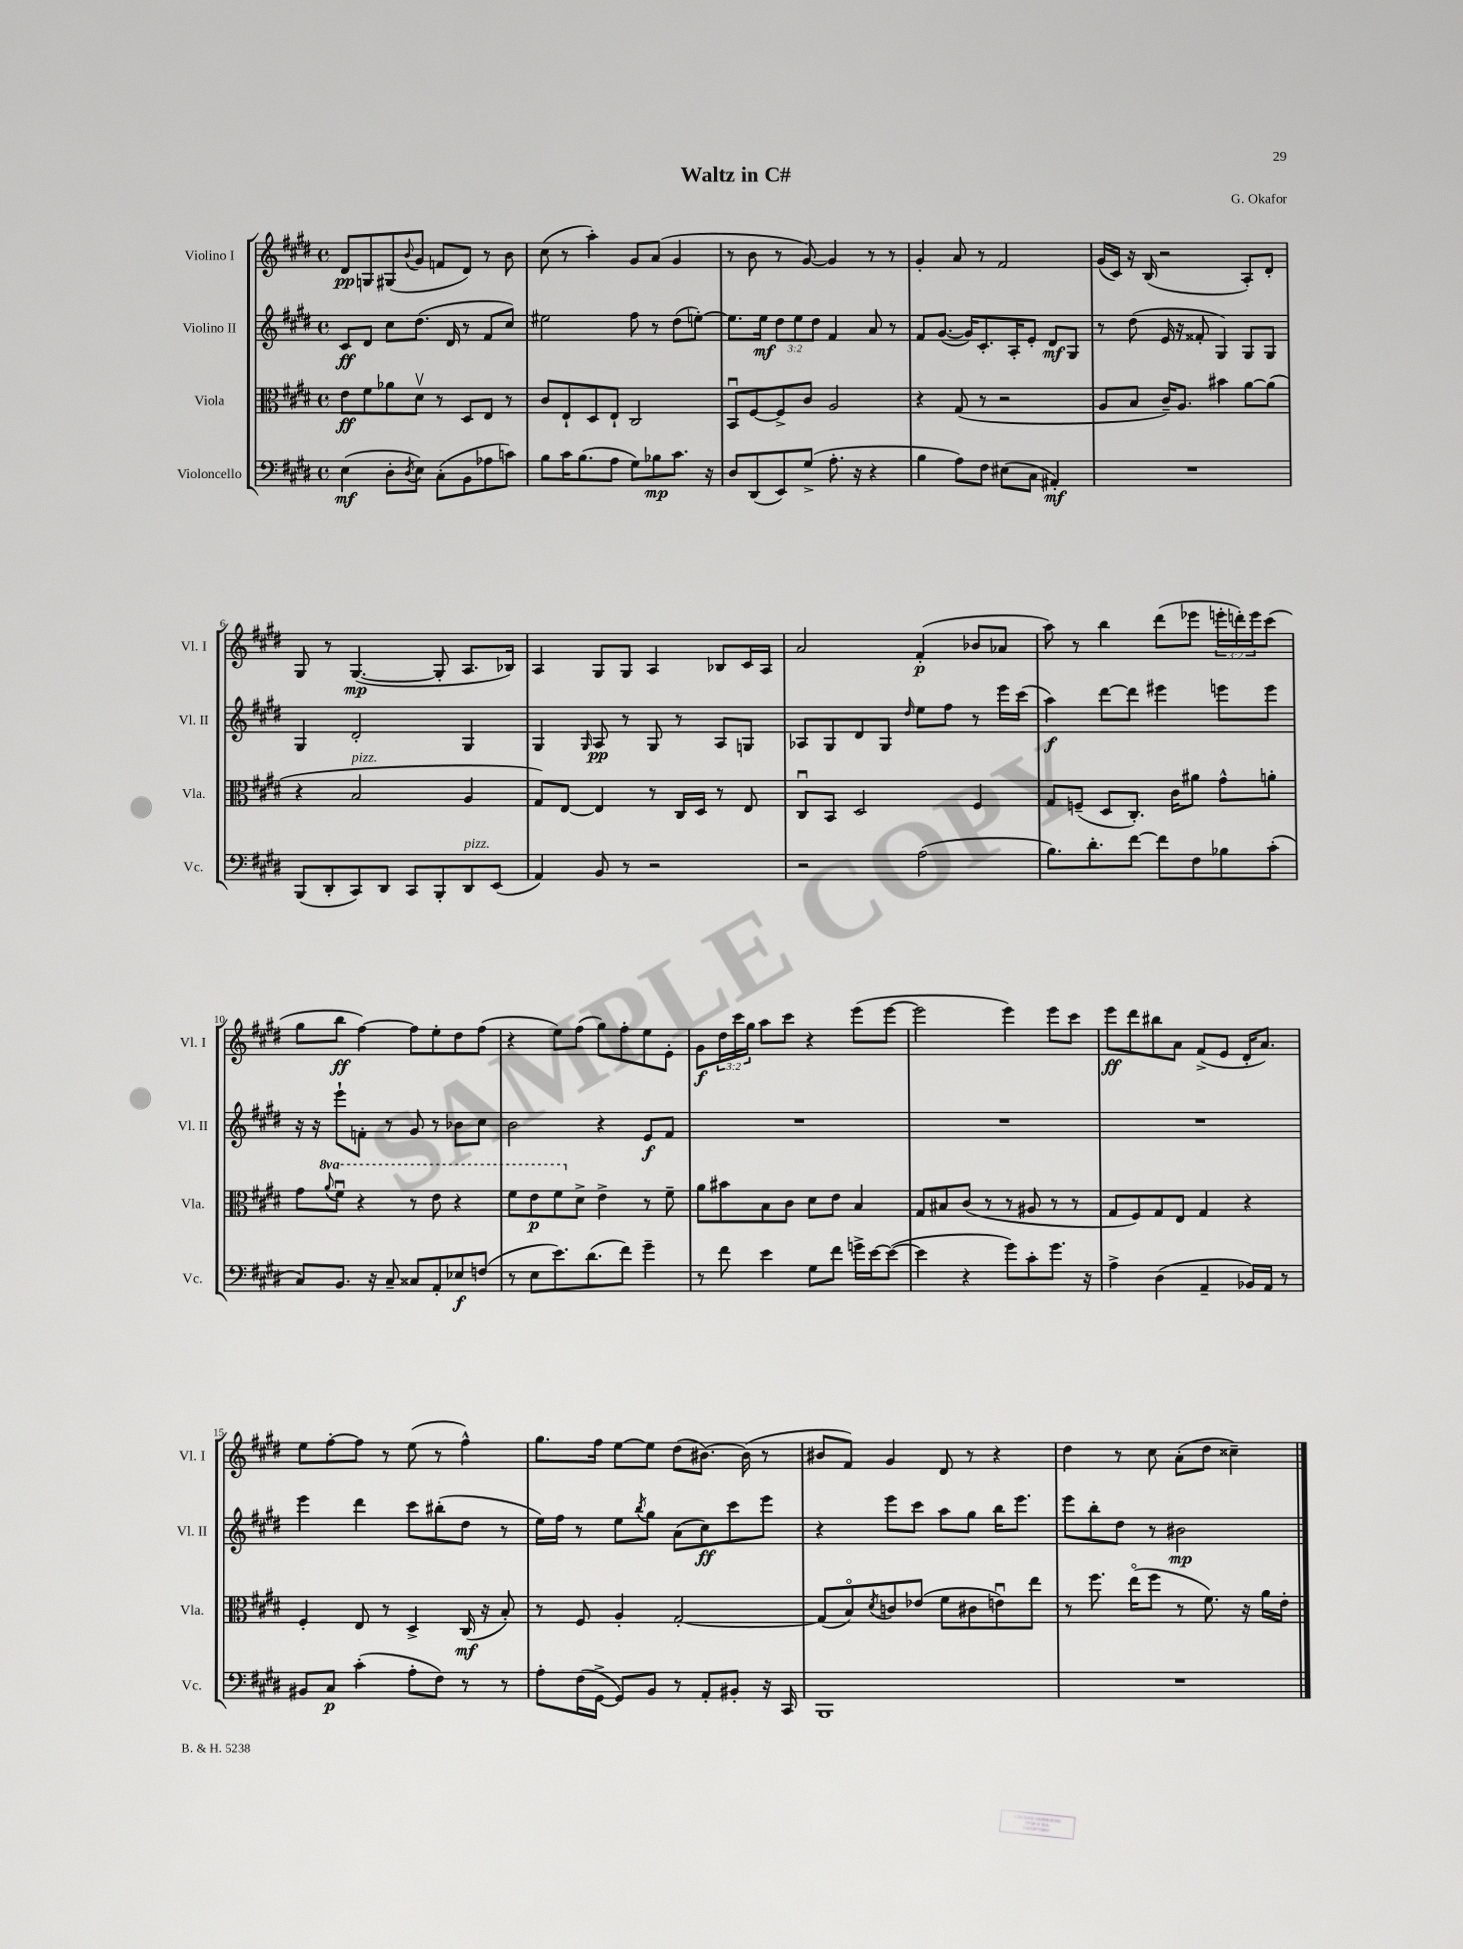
\header { title = "Waltz in C#" composer = "G. Okafor" }
<<
\new StaffGroup <<
\new Staff = "s0" \with { instrumentName = "Violino I" shortInstrumentName = "Vl. I" } {
    \clef treble \key e \major \defaultTimeSignature \time 4/4 \override Staff.TupletNumber.text = #tuplet-number::calc-fraction-text
    dis'8\pp g8 gis8( \appoggiatura { b'8 } gis'8 f'8 dis'8) r8 b'8 |
    cis''8( r8 a''4-.) gis'8 a'8( gis'4 |
    r8 b'8 r8 gis'8~) gis'4 r8 r8 |
    gis'4-. a'8 r8 fis'2 |
    gis'16( cis'16) r16 b16( r2 a8-.) dis'8-. |
    gis8 r8 gis4.~\mp( gis8-. a8. bes16) |
    a4 gis8 gis8 a4 bes8 cis'16 a16 |
    a'2 fis'4-.\p( bes'8 aes'8 |
    a''8) r8 b''4 dis'''8( ees'''8 \tuplet 3/2 { e'''16-. d'''16-.) e'''16 } cis'''8( |
    gis''8 b''8\ff fis''4~) fis''8 e''8-. dis''8 fis''8( |
    r4 e''8) fis''8( gis''8) fis''8-. e''8 e'8-. |
    gis'8\f \tuplet 3/2 { dis''16 cis'''16 gis''16 } a''8 cis'''8 r4 e'''8( e'''8~ |
    e'''2 e'''4) e'''8 cis'''8 |
    e'''8\ff dis'''8 bis''8 a'8 fis'8->( e'8 dis'16-. a'8.) |
    e''8 fis''8~-. fis''8 r8 e''8( r8 fis''4-^) |
    gis''8. fis''16 e''8~ e''8 dis''8( bis'8.~) bis'16( r8 |
    bis'8 fis'8) gis'4 dis'8 r8 r4 |
    dis''4 r8 cis''8 a'8-.( dis''8 cisis''4--) \bar "|." |
}
\new Staff = "s1" \with { instrumentName = "Violino II" shortInstrumentName = "Vl. II" } {
    \clef treble \key e \major \defaultTimeSignature \time 4/4 \override Staff.TupletNumber.text = #tuplet-number::calc-fraction-text
    cis'8\ff dis'8 cis''8 dis''8.( dis'16 r8 fis'8 cis''8) |
    eis''2 fis''8 r8 dis''8( e''8~-.) |
    e''8. e''16\mf \tuplet 3/2 { dis''8 e''8 dis''8 } fis'4 a'8 r8 |
    fis'8 gis'8.~( gis'16) cis'8.-. a16-. e'8-. dis'8\mf gis8 |
    r8 dis''8( e'16 r16 fisis'8-. gis4) gis8 gis8 |
    gis4 dis'2-. gis4 |
    gis4 \grace { gis16 } a8\pp r8 gis8 r8 a8 g8 |
    aes8 gis8 dis'8 gis8 \grace { dis''16 } e''8 fis''8 r8 e'''16 cis'''16( |
    a''4\f) dis'''8~ dis'''8 eis'''4 e'''8 e'''8 |
    r16 r16 e'''8-! f'8-. r8 gis'8 r8 bes'8 cis''8 |
    b'2 r4 e'8\f fis'8 |
    R1 |
    R1 |
    R1 |
    e'''4 dis'''4 cis'''8 bis''8-.( dis''8 r8 |
    e''16) fis''16 r8 e''8 \acciaccatura { b''8 } gis''8 a'8( cis''8\ff) cis'''8 e'''8 |
    r4 e'''8 cis'''8 a''8 gis''8 b''16 e'''8. |
    e'''8 b''8-. dis''8 r8 bis'2\mp \bar "|." |
}
\new Staff = "s2" \with { instrumentName = "Viola" shortInstrumentName = "Vla." } {
    \clef alto \key e \major \defaultTimeSignature \time 4/4 \set Staff.ottavationMarkups = #ottavation-simple-ordinals
    e'8\ff fis'8 aes'8 dis'8\upbow r8 dis8 e8 r8 |
    cis'8 e8-! dis8 e8-! cis2 |
    b,8\downbow fis8~ fis8-> cis'8 a2 |
    r4 gis8( r8 r2 |
    a8 b8 cis'16--) a8. bis'4 a'8~ a'8( |
    r4 b2^\markup { \italic "pizz." } a4 |
    gis8) e8~ e4 r8 cis16 dis16 r8 e8 |
    cis8\downbow b,8 dis2 fis4 |
    gis8 f8--( dis8 cis8.-.) cis'16 ais'8 gis'8-^ a'8-. |
    gis'8 \ottava #1 \appoggiatura { a''8 } fis''8\downbow r4 r8 e''8 r4 |
    fis''8 e''8\p fis''8 \ottava #0 dis'8-> e'4-> r8 fis'8-- |
    a'8 bis'8 b8 cis'8 dis'8 e'8 b4 |
    gis8 bis8 cis'8( r8 r8 ais8 r8 r8 |
    gis8 fis8) gis8 e8 gis4 r4 |
    fis4-. e8 r8 dis4-> cis16\mf( r16 b8-.) |
    r8 fis8 a4-. gis2~-. |
    gis8( b8\flageolet) \acciaccatura { dis'8 } c'8 ees'8( fis'8 cis'8 e'8\downbow) e''8 |
    r8 fis''8. e''16\flageolet( fis''8 r8 fis'8.) r16 a'16 e'16-. \bar "|." |
}
\new Staff = "s3" \with { instrumentName = "Violoncello" shortInstrumentName = "Vc." } {
    \clef bass \key e \major \defaultTimeSignature \time 4/4
    e4\mf( dis8-. \acciaccatura { dis8 } e8) cis8-.( b,8 aes8 c'8) |
    b8 cis'16 b8.( a8 gis8) bes8\mp cis'8. r16 |
    dis8 dis,8( e,8) gis8->( a8.-. r16 r4 |
    b4 a8) fis8 eis8( cis8 ais,4-.\mf) |
    R1 |
    b,,8( dis,8-. cis,8) dis,8 cis,8 b,,8-. dis,8^\markup { \italic "pizz." } e,8( |
    a,4) b,8 r8 r2 |
    r2 a2( |
    b8.) dis'8.-. fis'8~ fis'8 fis8 bes8 cis'8-.( |
    cis8) b,8. r16 cis8-- cisis8 a,8-. ees8\f f8( |
    r8 e8 e'8.) dis'8.( fis'8) gis'4-- |
    r8 fis'8 e'4 gis8 fis'8 g'16-> e'16~ e'8~( |
    e'4 r4 gis'8) cis'8-. gis'8. r16 |
    a4-> dis4( a,4-- bes,16) a,16 r8 |
    bis,8 cis8\p cis'4-.( a8-. fis8) r8 r8 |
    a8-. fis16( gis,16~-> gis,8) b,8 r8 a,8-. bis,8-. r16 cis,16 |
    b,,1 |
    R1 \bar "|." |
}
>>
>>
